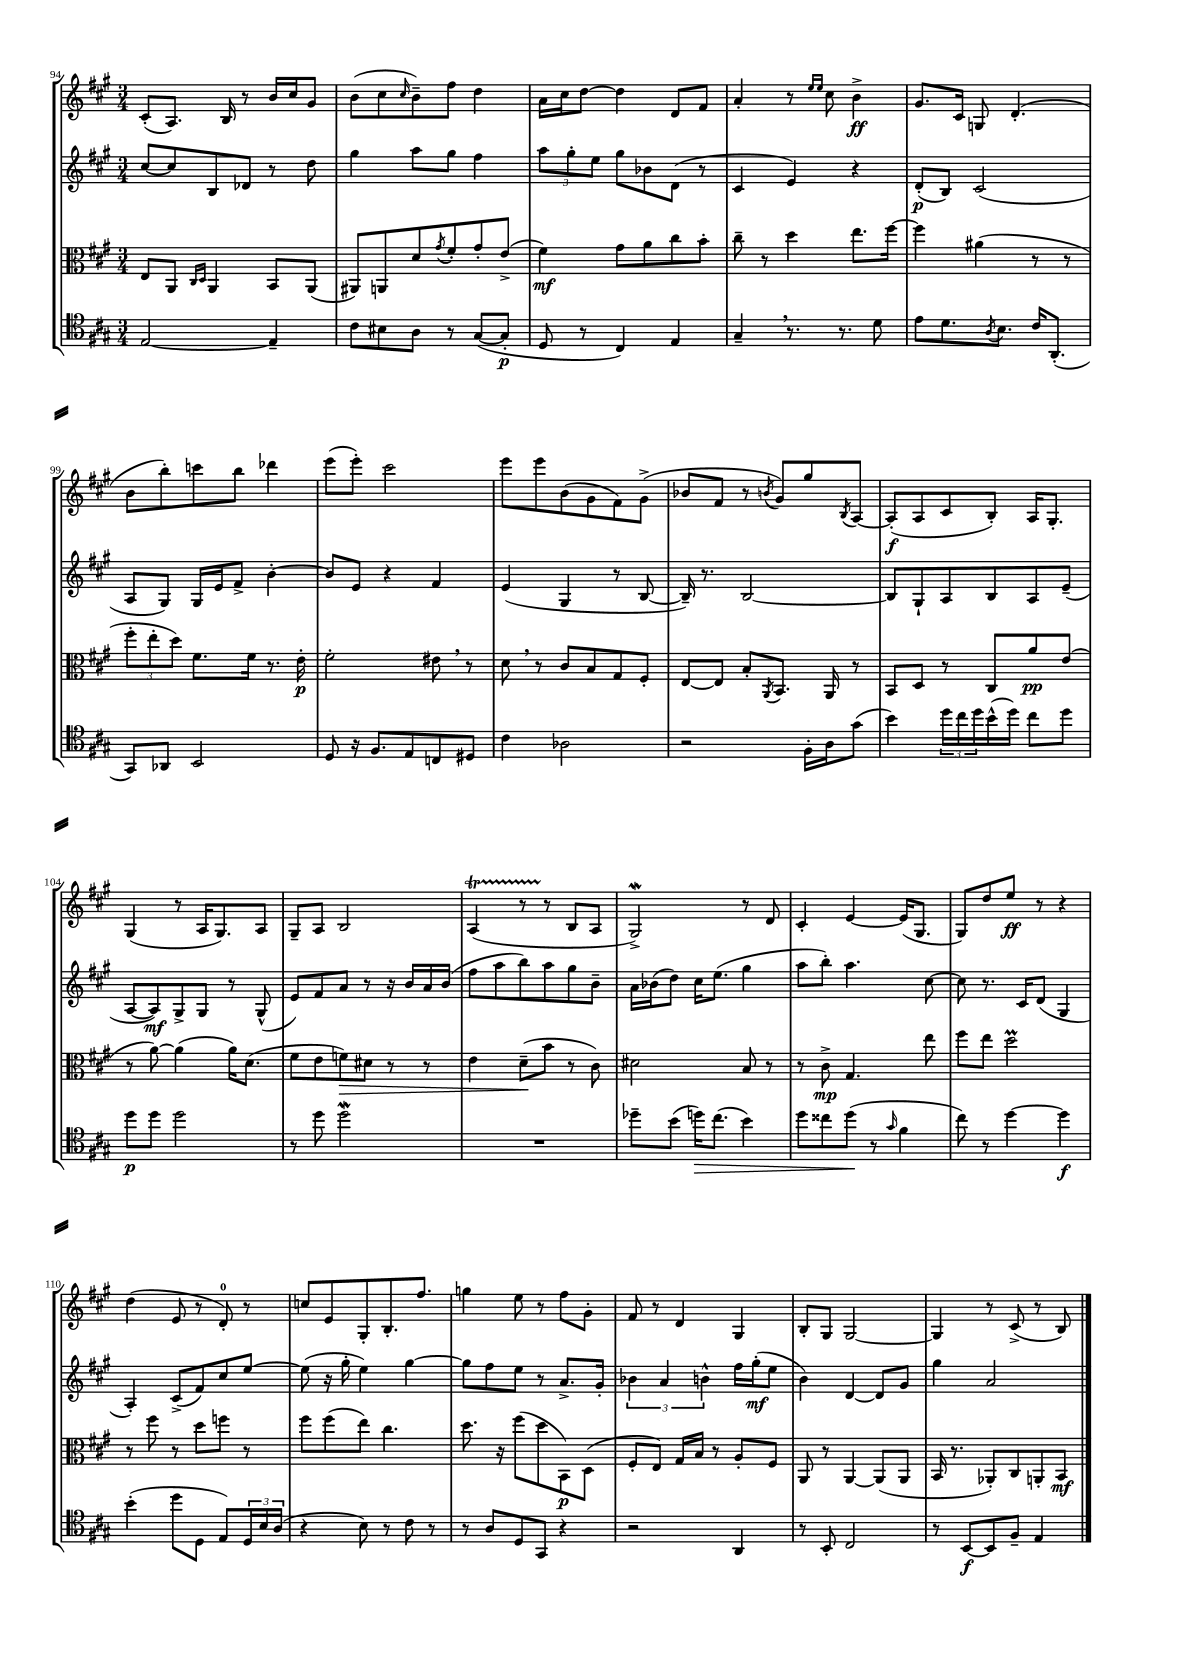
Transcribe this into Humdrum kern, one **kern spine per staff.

**kern	**kern	**kern	**kern
*staff4	*staff3	*staff2	*staff1
*clefC4	*clefC3	*clefG2	*clefG2
*k[f#c#g#]	*k[f#c#g#]	*k[f#c#g#]	*k[f#c#g#]
*M3/4	*M3/4	*M3/4	*M3/4
[2E/	8E/L	[8cc#/L	(8c#'/L
.	8AA/J	8cc#/]	8.A/J)
.	16qqC#/LL	.	.
.	16qqD/JJ	.	.
.	4AA/	8B/	.
.	.	.	16B/
.	.	8d-/J	8r
4E~/]	8BB/L	8r	16b/LL
.	.	.	16cc#/J
.	(8AA/J	8dd\	8g#/J
=	=	=	=
8c#\L	8AA#/L)	4gg#\	(8b\L
8B#\	8AA/	.	8cc#\
.	.	.	16qqcc#/
8A\J	8d/	8aa\L	8b~\)
.	8qg#/	.	.
8r	8f#'/	8gg#\J	8ff#\J
([8G#/L	8g#'/	4ff#\	4dd\
8G#'/]J	(8e^/J	.	.
=	=	=	=
8D/	4f#\)	12aa\L	16a\LL
.	.	.	16cc#\J
.	.	12gg#'\	.
8r	.	.	[8dd\J
.	.	12ee\J	.
4C#/)	8g#\L	8gg#\L	4dd\]
.	8a\	8b-\	.
4E/	8cc#\	(8d\J	8d/L
.	8b'\J	8r	8f#/J
=	=	=	=
4G#~/	8cc#~\	4c#/	4a'/
.	8r	.	.
8.r	4dd\	4e/)	8r
.	.	.	16qqee/LL
.	.	.	16qqee/JJ
.	.	.	8cc#\
8.r	.	.	.
.	8.ee\L	4r	4b^\
8d\	.	.	.
.	[16ff#\Jk	.	.
=	=	=	=
8e\L	4ff#\]	(8d'/L	8.g#/L
8.d\	.	8B/J)	.
.	.	.	16c#/Jk
.	(4a#\	(2c#/	8G/
8qA/	.	.	.
8.B\J	.	.	.
.	.	.	(4.d'/
16c#/LK	8r	.	.
(8.AA'/J	.	.	.
.	8r	.	.
=	=	=	=
8GG#/L)	12ff#'\L	8A/L	8b\L
.	12ee'\	.	.
8AA-/J	.	8G#/J)	8bb'\)
.	12dd\J)	.	.
2BB/	8.f#\L	16G#/LL	8ccc\
.	.	16e/J	.
.	.	8f#^/J	8bb\J
.	16f#\Jk	.	.
.	8.r	[4b'\	4ddd-\
.	16e'\	.	.
=	=	=	=
8D/	2f#'\	8b/]L	(8eee\L
16r	.	8e/J	8eee'\J)
8.F#/L	.	.	.
.	.	4r	2ccc#\
8E/	.	.	.
8C/	8e#\	4f#/	.
8D#/J	8r	.	.
=	=	=	=
4c#\	8d\	(4e/	8eee\L
.	8r	.	8eee\
2A-\	8c#/L	4G#/	(8b\
.	8B/	.	8g#\
.	8G#/	8r	8f#\)
.	8F#'/J	[8B/	(8g#^\J
=	=	=	=
2r	[8E/L	16B~/])	8b-/L
.	.	8.r	.
.	8E/]J	.	8f#/J
.	8B'/L	[2B/	8r
.	8qAA/	.	8qb/
.	8.BB/J	.	8g#/L)
16F#'\LL	.	.	8gg#/
16A\J	16AA/	.	.
.	.	.	8qB/
(8g#\J	8r	.	[8A/J
=	=	=	=
4b\)	8BB/L	8B/]L	(8A'/]L
.	8D/J	8G#`/	8A/
24dd\LL	8r	8A/	8c#/
24cc#\	.	.	.
24dd\	.	.	.
(16b^^\	8C#/L	8B/	8B'/J)
16dd\JJ)	.	.	.
8cc#\L	8a/	8A/	16A/LK
.	.	.	8.G#'/J
8dd\J	(8e/J	(8e~/J	.
=	=	=	=
8dd\L	8r	[8A/L	(4G#/
8dd\J	[8a\)	8A/])	.
2dd\	(4a\]	8G#^/	8r
.	.	8G#/J	16A/LK
.	.	.	8.G#/)
.	16a\LK)	8r	.
.	(8.d\J	.	.
.	.	(8G#^^/	8A/J
=	=	=	=
8r	8f#\L	8e/L)	8G#~/L
8dd\	8e\	8f#/	8A/J
2dd\	8f\)	8a/J	2B/
.	8d#\J	8r	.
.	8r	16r	.
.	.	16b/LL	.
.	8r	16a/	.
.	.	(16b/JJ	.
=	=	=	=
2.r	4e\	8ff#\L	(4A/
.	.	8aa\	.
.	(8d~\L	8bb\)	8r
.	8b\J	8aa\	8r
.	8r	8gg#\	8B/L
.	8c#\)	8b~\J	8A/J
=	=	=	=
8dd-~\L	2d#\	16a\LL	2G#^/)
.	.	(16b-\J	.
(8b\J	.	8dd\J)	.
16dd\LK)	.	16cc#\LK	.
(8.cc#\J	.	(8.ee\J	.
4b\)	8B/	4gg#\	8r
.	8r	.	8d/
=	=	=	=
8dd\L	8r	8aa\L	4c#'/
8cc##\	8c#^\	8bb'\J)	.
(8dd\J	4.G#/	4.aa\	[4e/
8r	.	.	.
16qqg#/	.	.	.
4f#\	.	.	(16e/]LK
.	.	.	8.G#/J
.	8ee\	[8cc#\	.
=	=	=	=
8cc#\)	8ff#\L	8cc#\]	8G#/L)
8r	8ee\J	8.r	8dd/
[4dd\	2dd\	.	8ee/J
.	.	16c#/LK	.
.	.	(8d/J	8r
4dd\]	.	4G#/	4r
=	=	=	=
(4b'\	8r	4A'/)	(4dd\
.	8ff#\	.	.
8dd\L	8r	(8c#^/L	8e/
8D\J	8dd\L	8f#/)	8r
8E/L)	8ff\J	8cc#/	8d'/)
24D/L	8r	[8ee/J	8r
24B/	.	.	.
(24A/JJ	.	.	.
=	=	=	=
4r	8ff#\L	(8ee\]	8cc/L
.	(8ff#\	16r	8e/
.	.	16gg#'\	.
8B\)	8ee\J)	4ee\)	8G#'/
8r	4.cc#\	.	8.B'/
8c#\	.	[4gg#\	.
.	.	.	8.ff#/J
8r	.	.	.
=	=	=	=
8r	8.dd\	8gg#\]L	4gg\
8A/L	.	8ff#\	.
.	16r	.	.
8D/	(8ff#\L	8ee\J	8ee\
8GG#/J	8dd\	8r	8r
4r	8BB\)	8.a^/L	8ff#\L
.	(8D\J	.	8g#'\J
.	.	16g#'/Jk	.
=	=	=	=
2r	8F#'/L	6b-\	8f#/
.	8E/J)	.	8r
.	.	6a/	.
.	16G#/LL	.	4d/
.	16B/JJ	.	.
.	.	6b^^\	.
.	8r	.	.
4AA/	8A'/L	16ff#\LL	4G#/
.	.	(16gg#'\J	.
.	8F#/J	8ee\J	.
=	=	=	=
8r	8AA/	4b\)	8B'/L
8BB'/	8r	.	8G#/J
2C#/	[4AA/	[4d/	[2G#/
.	(8AA/]L	8d/]L	.
.	8AA/J	8g#/J	.
=	=	=	=
8r	16BB/	4gg#\	4G#/]
.	8.r	.	.
[8BB/L	.	.	.
8BB/]	8AA-'/L)	2a/	8r
8F#~/J	8C#/	.	(8c#^/
4E/	8AA'/	.	8r
.	8BB/J	.	8B/)
==	==	==	==
*-	*-	*-	*-
